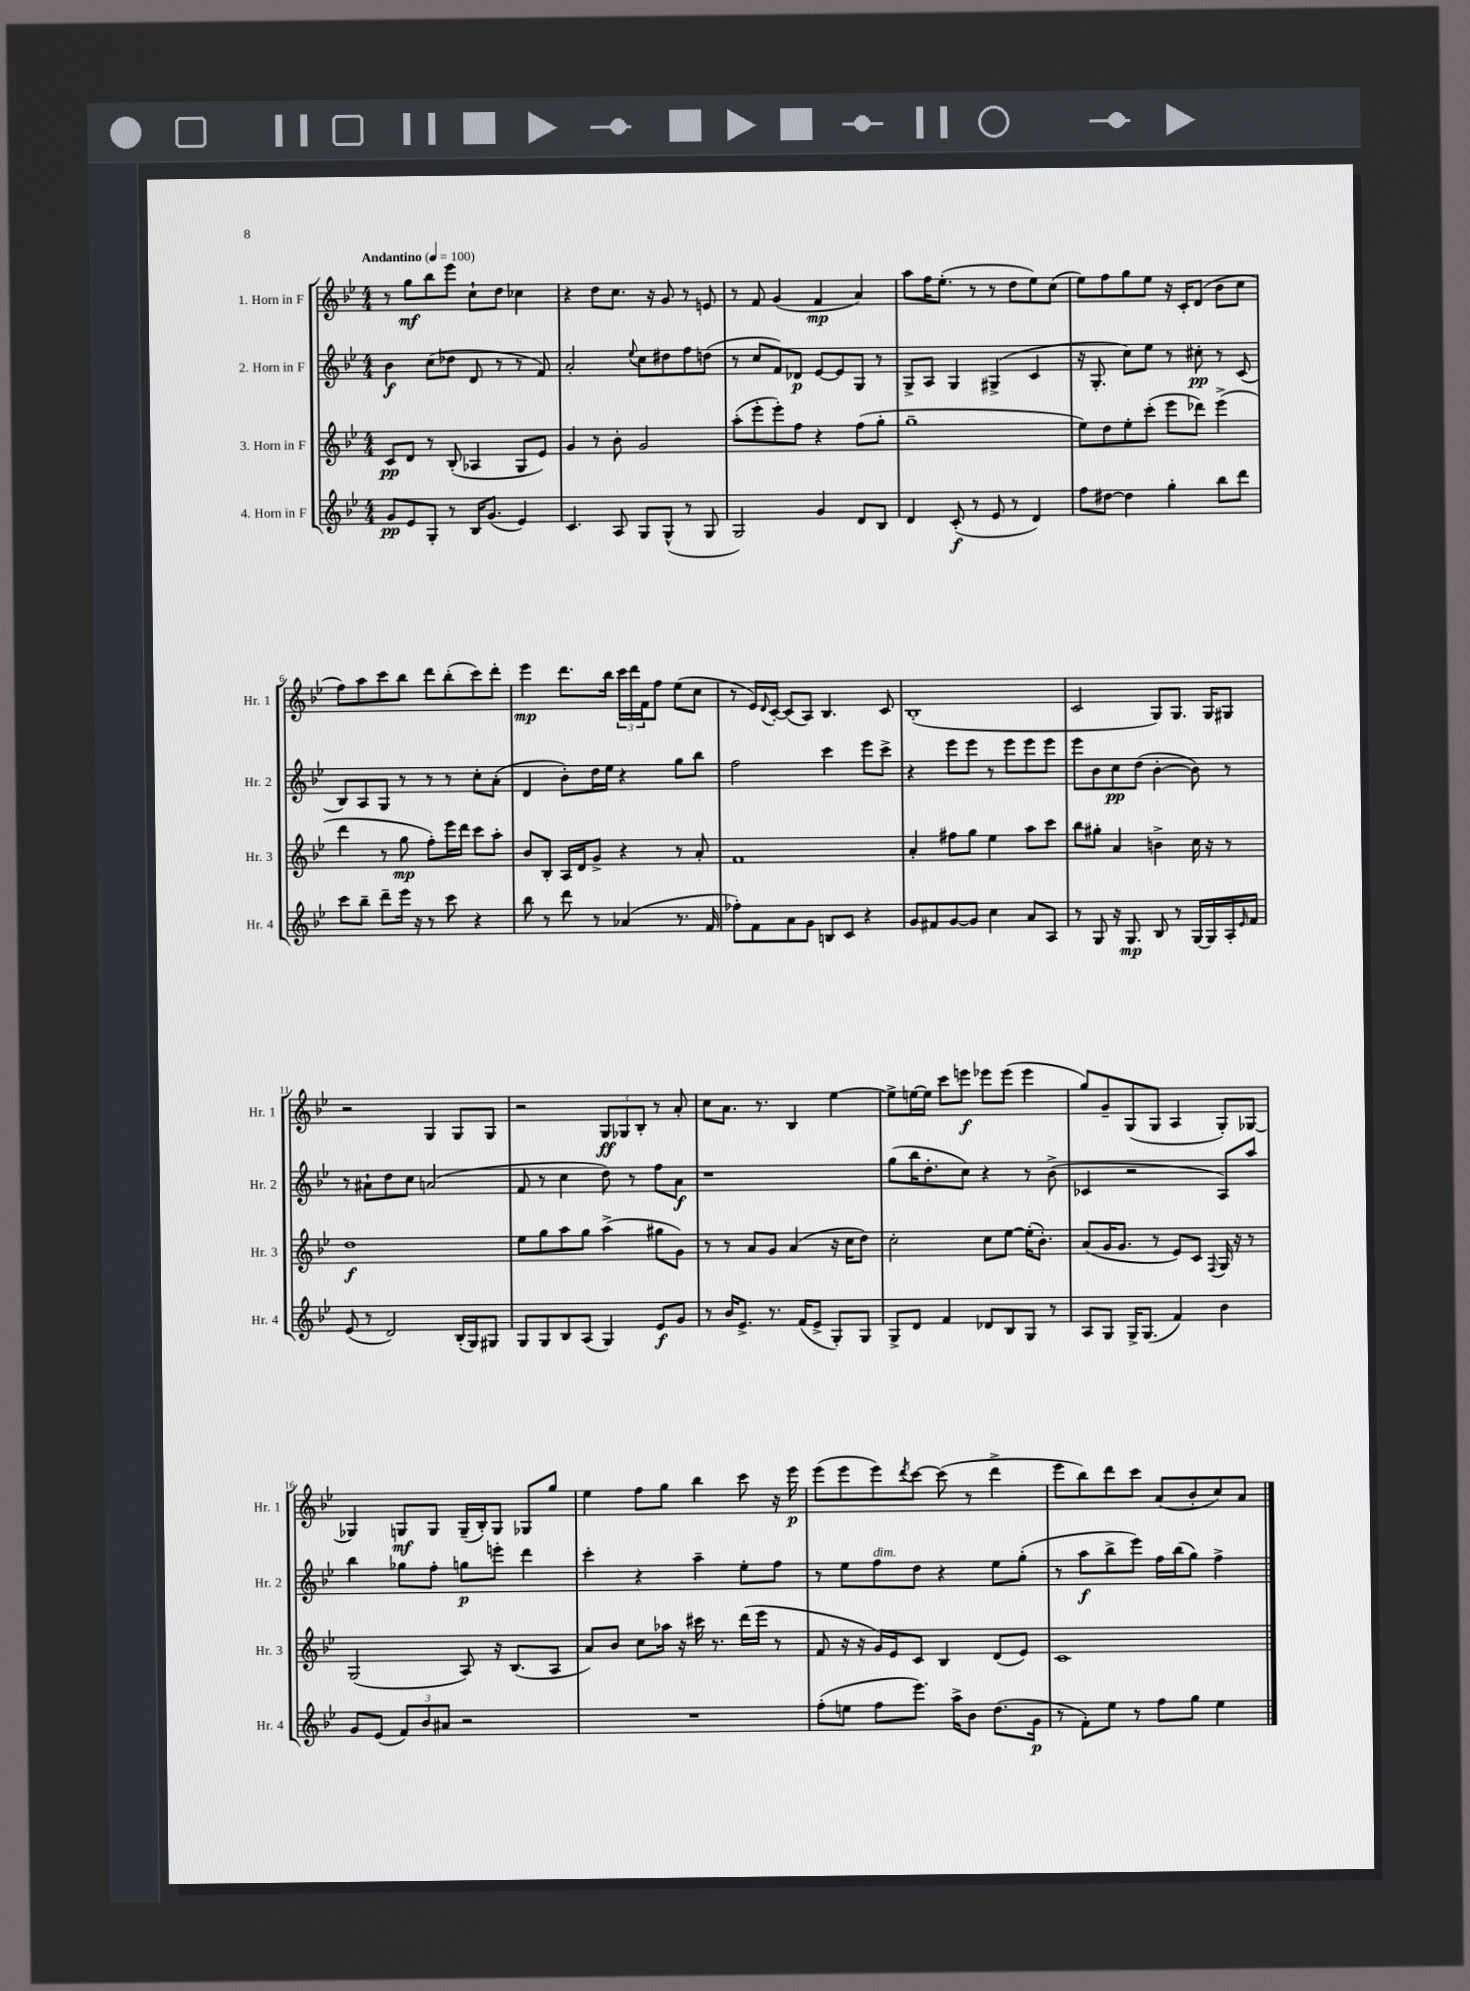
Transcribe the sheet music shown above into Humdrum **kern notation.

**kern	**dynam	**kern	**dynam	**kern	**dynam	**kern	**dynam
*part4	*part4	*part3	*part3	*part2	*part2	*part1	*part1
*staff4	*staff4	*staff3	*staff3	*staff2	*staff2	*staff1	*staff1
*I"4. Horn in F	*	*I"3. Horn in F	*	*I"2. Horn in F	*	*I"1. Horn in F	*
*I'Hr. 4	*	*I'Hr. 3	*	*I'Hr. 2	*	*I'Hr. 1	*
*clefG2	*	*clefG2	*	*clefG2	*	*clefG2	*
*k[b-e-]	*	*k[b-e-]	*	*k[b-e-]	*	*k[b-e-]	*
*M4/4	*	*M4/4	*	*M4/4	*	*M4/4	*
*MM100	*	*MM100	*	*MM100	*	*MM100	*
=1	=1	=1	=1	=1	=1	=1	=1
!	!	!	!	!	!	!LO:TX:a:B:t=Andantino	!
8g/L	pp	8c/L	pp	4b-\	f	8r	.
8e-/	.	8d/J	.	.	.	8gg\L	mf
8G'/J	.	8r	.	(8cc\L	.	8bb-\	.
8r	.	(8B-'/	.	8dd-X\J	.	8eee-\J	.
16B-/KL	.	4A-X/	.	8d/	.	8cc`\L	.
(8.g/J	.	.	.	.	.	.	.
.	.	.	.	8r	.	8dd\J	.
4e-/)	.	8G/L	.	8r	.	4cc-X\	.
.	.	8e-/J)	.	8f/)	.	.	.
=2	=2	=2	=2	=2	=2	=2	=2
4.c/	.	4g/	.	2a'/	.	4r	.
.	.	8r	.	.	.	8dd\L	.
8A/	.	8b-'\	.	.	.	8.cc\J	.
.	.	.	.	8qqee-/	.	.	.
8G/L	.	2g/	.	8cc\L	.	.	.
.	.	.	.	.	.	16r	.
(8G^^/J	.	.	.	8dd#X\	.	8g/	.
8r	.	.	.	8ff\	.	8r	.
8G/	.	.	.	(8ddn\J	.	8en/	.
=3	=3	=3	=3	=3	=3	=3	=3
2G/)	.	(8aa'\L	.	8r	.	8r	.
.	.	8eee-'\	.	8cc/L	.	8f/	.
.	.	8eee-'\)	.	8f/)	.	(4g/	.
.	.	8ff\J	.	8d-X/J	p	.	.
4g/	.	4r	.	[8e-/L	.	4f/	mp
.	.	.	.	8e-/]	.	.	.
8d/L	.	(8ff\L	.	8G/J	.	4a/)	.
8B-/J	.	8gg'\J	.	8r	.	.	.
=4	=4	=4	=4	=4	=4	=4	=4
4d/	.	1gg~	.	8G^/L	.	8aa\L	.
.	.	.	.	8A/J	.	16ff\K	.
.	.	.	.	.	.	(8.ee-'\J	.
(8c'/	f	.	.	4G/	.	.	.
8r	.	.	.	.	.	8r	.
8e-/	.	.	.	(4G#X^/	.	8r	.
8r	.	.	.	.	.	8dd\L	.
4d/)	.	.	.	4c/	.	8ee-\)	.
.	.	.	.	.	.	(8cc\J	.
=5	=5	=5	=5	=5	=5	=5	=5
8ff\L	.	8ee-\L)	.	16r	.	8ee-\L)	.
.	.	.	.	8.G'/	.	.	.
[8dd#X\J	.	8dd\	.	.	.	8ff\	.
4dd#\]	.	8ee-'\	.	8cc\L)	.	8gg\	.
.	.	(8ccc'\J	.	8ee-\J	.	8ee-\J	.
4gg'\	.	8eee-\L	.	8r	.	16r	.
.	.	.	.	.	.	16c'/KL	.
.	.	8ddd-X\J)	.	8cc#X'\	pp	(8d/J	.
8bb-\L	.	(4eee-^\	.	8r	.	8b-\L	.
8ddd\J	.	.	.	(8c/	.	8cc\J	.
!!LO:LB:g=z
=6	=6	=6	=6	=6	=6	=6	=6
8ccc\L	.	4ddd\	.	8B-/L)	.	8ff\L)	.
8bb-~\J	.	.	.	8A/	.	8aa\	.
8ddd~\L	.	8r	.	8G/J	.	8ccc\	.
16eee-\Jk	.	8gg\	mp	8r	.	8bb-\J	.
16r	.	.	.	.	.	.	.
8r	.	8ff'\L)	.	8r	.	8ddd\L	.
8ccc\	.	16eee-\L	.	8r	.	(8bb-'\	.
.	.	16ddd\JJ	.	.	.	.	.
4r	.	8ccc\L	.	8cc'\L	.	8ccc\)	.
.	.	8aa'\J	.	(8a'\J	.	8ddd'\J	.
=7	=7	=7	=7	=7	=7	=7	=7
8bb-\	.	8b-/L	.	4d/	.	4eee-\	mp
8r	.	8B-'/J	.	.	.	.	.
8ddd\	.	16A/LL	.	8b-'\L)	.	8.ddd\L	.
.	.	16d/J	.	.	.	.	.
8r	.	8g^/J	.	16dd\L	.	.	.
.	.	.	.	16ee-\JJ	.	16bb-\Jk	.
(4a-X/	.	4r	.	4r	.	24ccc\LL	.
.	.	.	.	.	.	24ddd\	.
.	.	.	.	.	.	24f\J	.
.	.	.	.	.	.	8ff\J	.
8.r	.	8r	.	8gg\L	.	(8ee-\L	.
.	.	8a'/	.	8bb-\J	.	8cc\J	.
16f/	.	.	.	.	.	.	.
=8	=8	=8	=8	=8	=8	=8	=8
8ff-X'\L)	.	1f	.	2ff\	.	8r	.
8f\	.	.	.	.	.	16e-/LL)	.
.	.	.	.	.	.	8qqd/	.
.	.	.	.	.	.	[16c'/JJ	.
8a\	.	.	.	.	.	(8c/L]	.
8g\J	.	.	.	.	.	8A/J)	.
8Bn/L	.	.	.	4ccc\	.	4.B-/	.
8c/J	.	.	.	.	.	.	.
4r	.	.	.	8eee-\L	.	.	.
.	.	.	.	8ccc^\J	.	8c/	.
=9	=9	=9	=9	=9	=9	=9	=9
8g/L	.	4a'/	.	4r	.	(1B-'	.
8f#X/	.	.	.	.	.	.	.
[8g/	.	8ff#X\L	.	8eee-\L	.	.	.
8g/J]	.	8gg\J	.	8eee-\J	.	.	.
4cc\	.	4ee-\	.	8r	.	.	.
.	.	.	.	8eee-\L	.	.	.
8a/L	.	8aa\L	.	8eee-\	.	.	.
8A/J	.	8ccc\J	.	8eee-\J	.	.	.
=10	=10	=10	=10	=10	=10	=10	=10
8r	.	8bb-\L	.	8eee-\L	.	2c/	.
8G/	.	8gg#X'\J	.	8b-\	.	.	.
16r	.	4a/	.	8cc\	pp	.	.
8.G/	mp	.	.	.	.	.	.
.	.	.	.	(8dd\J	.	.	.
8B-/	.	4bn^\	.	[4b-'\	.	8G/L)	.
8r	.	.	.	.	.	8.G/J	.
[16G/LL	.	16cc\	.	8b-\])	.	.	.
16G/]	.	16r	.	.	.	16G/KL	.
16A'/	.	8r	.	8r	.	8G#X/J	.
16qqe-/	.	.	.	.	.	.	.
16f/JJ	.	.	.	.	.	.	.
!!LO:LB:g=z
=11	=11	=11	=11	=11	=11	=11	=11
(8e-/	.	1dd	f	8r	.	2r	.
8r	.	.	.	8a#X`\L	.	.	.
2d/)	.	.	.	8dd\	.	.	.
.	.	.	.	8cc\J	.	.	.
.	.	.	.	(2an/	.	4G/	.
(16B-'/LL	.	.	.	.	.	8G/L	.
16G/J)	.	.	.	.	.	.	.
8G#X/J	.	.	.	.	.	8G/J	.
=12	=12	=12	=12	=12	=12	=12	=12
8G/L	.	8ee-\L	.	8f/	.	2r	.
8G/	.	8gg\	.	8r	.	.	.
8B-/	.	8aa\	.	4cc\	.	.	.
(8A/J	.	8gg\J	.	.	.	.	.
4G/)	.	(4aa^\	.	8dd\)	.	12G/L	ff
.	.	.	.	.	.	12G-X/	.
.	.	.	.	8r	.	.	.
.	.	.	.	.	.	12B-'/J	.
8e-/L	f	8gg#X\L	.	8ff\L	.	8r	.
8g/J	.	8g\J)	.	8a\J	f	8a'/	.
=13	=13	=13	=13	=13	=13	=13	=13
8r	.	8r	.	1r	.	8cc\L	.
16b-/KL	.	8r	.	.	.	8.a\J	.
8.e-^/J	.	.	.	.	.	.	.
.	.	8a/L	.	.	.	.	.
.	.	.	.	.	.	8.r	.
8.r	.	8g/J	.	.	.	.	.
.	.	(4a/	.	.	.	4B-/	.
(16f/KL	.	.	.	.	.	.	.
8e-^/J	.	.	.	.	.	.	.
8G'/L)	.	16r	.	.	.	[4ee-\	.
.	.	16cc\KL	.	.	.	.	.
8G/J	.	8dd\J)	.	.	.	.	.
=14	=14	=14	=14	=14	=14	=14	=14
8G^/L	.	2cc'\	.	(8gg\L	.	8ee-^\L]	.
8d/J	.	.	.	16bb-\K	.	[16een\L	.
.	.	.	.	8.dd'\	.	16ee\JJ]	.
4f/	.	.	.	.	.	8ccc\L	.
.	.	.	.	8cc\J)	.	8eeen\J	f
8d-X/L	.	8cc\L	.	4r	.	8eee-X\L	.
8B-/	.	[8ee-\J	.	.	.	(8eee-\J	.
8G/J	.	(16ee-'\KL]	.	8r	.	4eee-\	.
.	.	8.b-'\J)	.	.	.	.	.
8r	.	.	.	(8b-^\	.	.	.
=15	=15	=15	=15	=15	=15	=15	=15
8A/L	.	(8a/L	.	4c-X/	.	8gg/L)	.
8G/J	.	16g/K	.	.	.	8g~/	.
.	.	8.g/J	.	.	.	.	.
16G^/KL	.	.	.	2r	.	(8G/	.
(8.G/J	.	.	.	.	.	.	.
.	.	8r	.	.	.	8G/J	.
4f/)	.	8e-/L)	.	.	.	4A/	.
.	.	8c/J	.	.	.	.	.
.	.	8qqF/	.	.	.	.	.
4b-\	.	16G/	.	8A/L)	.	8G'/L)	.
.	.	16r	.	.	.	.	.
.	.	8r	.	8aa/J	.	[8G-X/J	.
!!LO:LB:g=z
=16	=16	=16	=16	=16	=16	=16	=16
8g/L	.	(2G/	.	4bb-\	.	4G-X/]	.
(8e-/J	.	.	.	.	.	.	.
12f/L)	.	.	.	8gg-X\L	.	8Gn/L	mf
12b-/	.	.	.	.	.	.	.
.	.	.	.	8ff'\J	.	8G/J	.
12a#X/J	.	.	.	.	.	.	.
2r	.	8A/)	.	8ggn\L	p	(16G~/LL	.
.	.	.	.	.	.	16B-'/J)	.
.	.	16r	.	8eeen'\J	.	8G/J	.
.	.	(8.B-/L	.	.	.	.	.
.	.	.	.	4ddd\	.	8G-X/L	.
.	.	8A/J	.	.	.	8gg/J	.
=17	=17	=17	=17	=17	=17	=17	=17
1r	.	8a/L)	.	4ccc'\	.	4ee-\	.
.	.	8b-/J	.	.	.	.	.
.	.	8cc\L	.	4r	.	8ff\L	.
.	.	16aa-X\Jk	.	.	.	8gg\J	.
.	.	16r	.	.	.	.	.
.	.	16ccc#X\	.	4aa~\	.	4bb-\	.
.	.	8.r	.	.	.	.	.
.	.	(16ddd\LL	.	8ee-'\L	.	8ccc\	.
.	.	16eee-\JJ	.	.	.	.	.
.	.	8r	.	8ff\J	.	16r	.
.	.	.	.	.	.	16eee-\	p
=18	=18	=18	=18	=18	=18	=18	=18
(8ff'\L	.	8f/	.	8r	.	(8eee-\L	.
8een\J	.	16r	.	8ee-\L	.	8eee-\	.
.	.	16r	.	.	.	.	.
!	!	!	!	!LO:TX:a:i:t=dim.	!	!	!
8ff\L	.	16g/LL)	.	8ff\	.	8eee-\)	.
.	.	16e-/J	.	.	.	.	.
.	.	.	.	.	.	8qddd/	.
8.eee-\J)	.	8c/J	.	8dd\J	.	[8ccc\J	.
.	.	4B-/	.	4r	.	(8ccc\]	.
16aa^\KL	.	.	.	.	.	.	.
8b-\J	.	.	.	.	.	8r	.
(8.dd\L	.	(8d/L	.	8ee-\L	.	4ddd^\	.
.	.	8e-/J)	.	(8gg'\J	.	.	.
16g\Jk	p	.	.	.	.	.	.
=19	=19	=19	=19	=19	=19	=19	=19
8r	.	1c	.	8r	.	8eee-\L	.
8f'\L)	.	.	.	8aa\L	f	8bb-\)	.
8ee-\J	.	.	.	8bb-^\	.	8ddd\	.
8r	.	.	.	8eee-\J)	.	8ccc\J	.
8ff\L	.	.	.	16ff\LL	.	(8a/L	.
.	.	.	.	(16bb-\J	.	.	.
8gg\J	.	.	.	8gg\J)	.	8b-'/	.
4ee-\	.	.	.	4ff^\	.	8cc/)	.
.	.	.	.	.	.	8a/J	.
==	==	==	==	==	==	==	==
*-	*-	*-	*-	*-	*-	*-	*-
